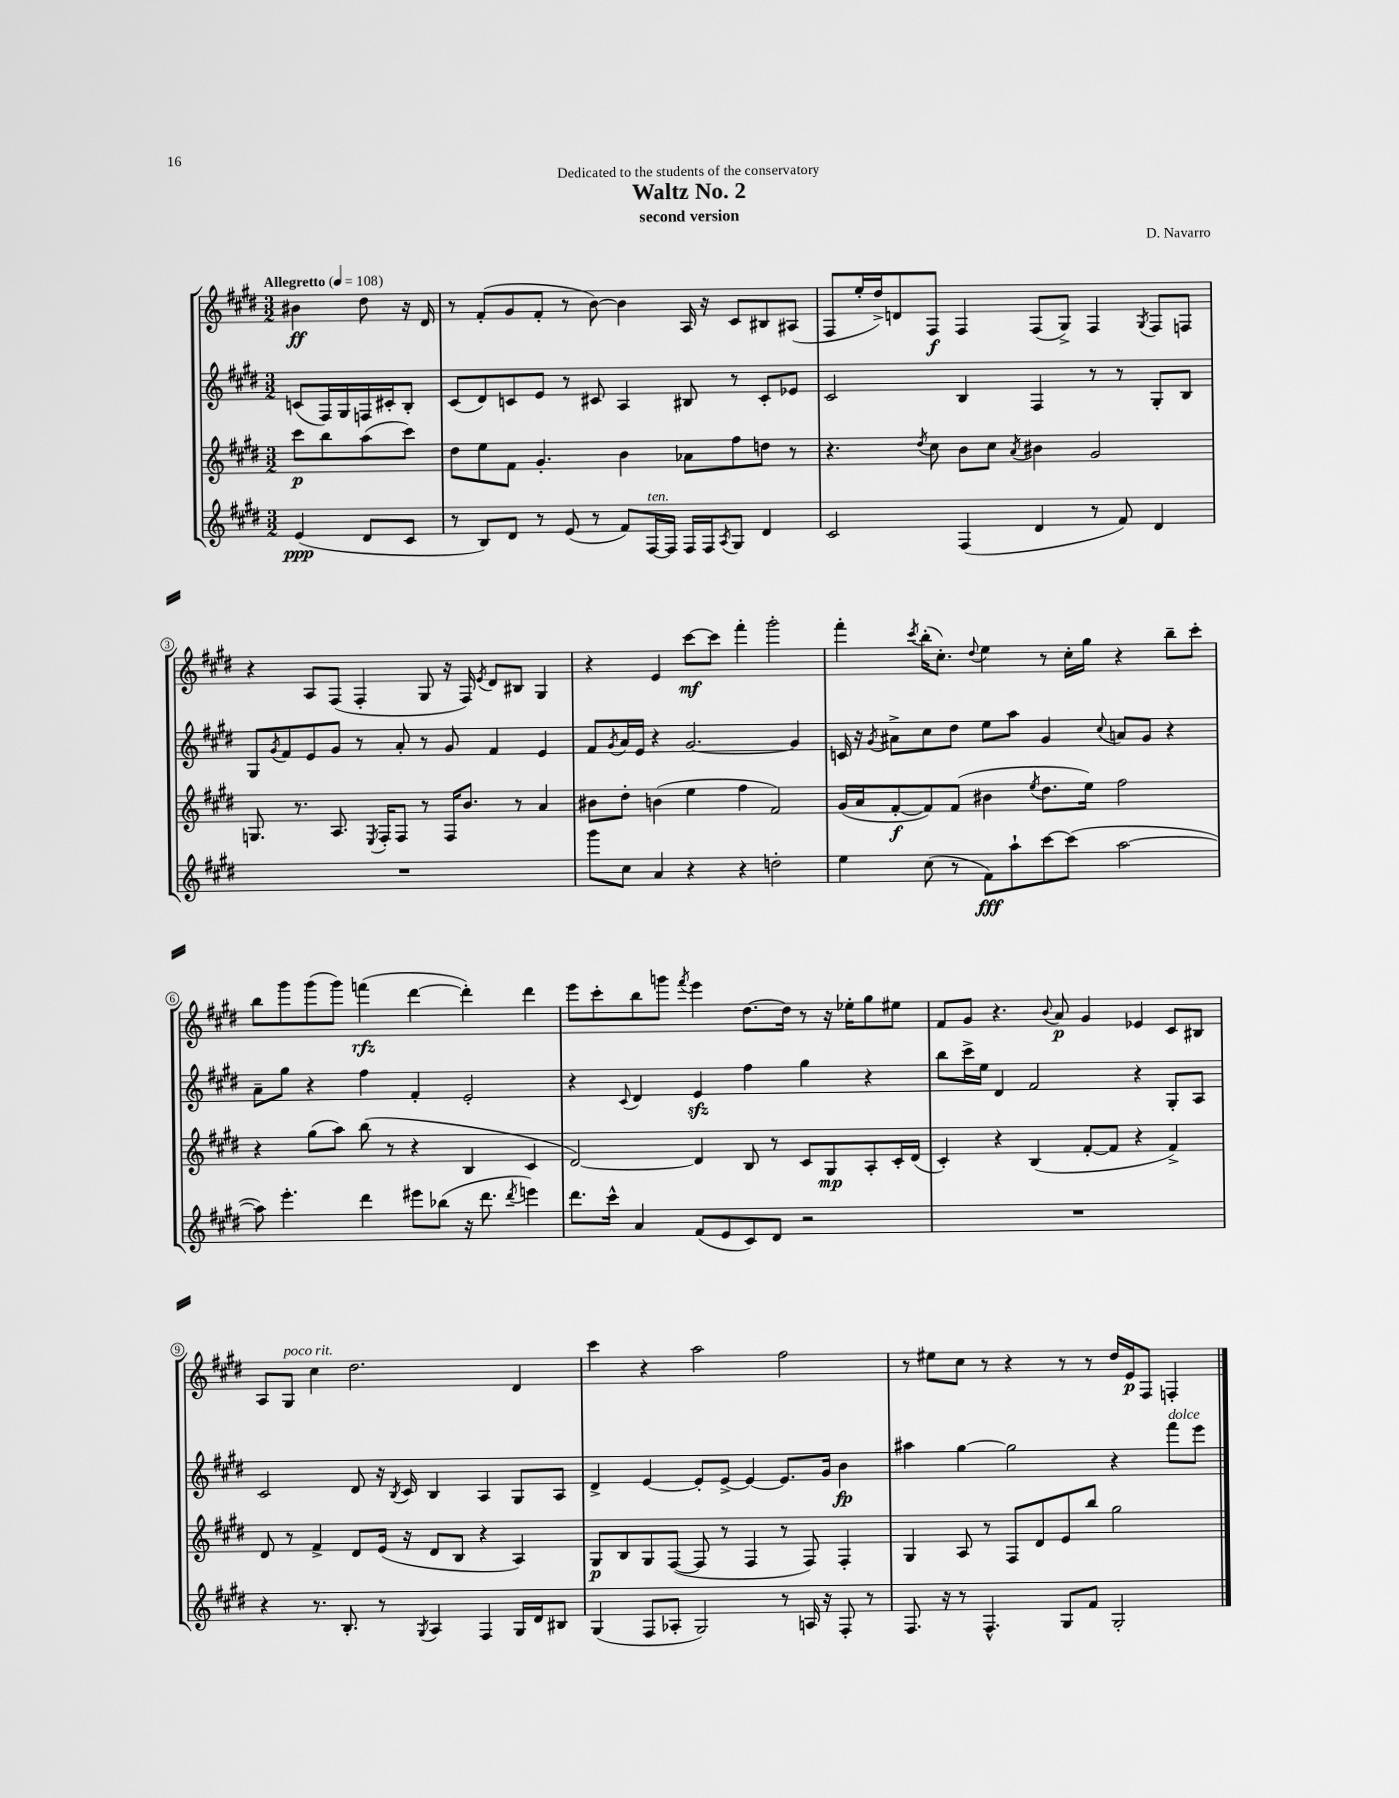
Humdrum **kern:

**kern	**kern	**kern	**kern
*staff4	*staff3	*staff2	*staff1
*clefG2	*clefG2	*clefG2	*clefG2
*k[f#c#g#d#]	*k[f#c#g#d#]	*k[f#c#g#d#]	*k[f#c#g#d#]
*M3/2	*M3/2	*M3/2	*M3/2
*MM108	*MM108	*MM108	*MM108
(4e	8ccc#	(8c	4b#
.	8bb	16F#)	.
.	.	16G#	.
8d#	(8aa	16F	8dd#
.	.	16c#'	.
8c#	8ccc#)	8B'	16r
.	.	.	16d#
=	=	=	=
8r	8dd#	(8c#	8r
8B)	8ee	8d#)	(8f#'
8d#	8f#	8c	8g#
8r	4.g#'	8e	8f#'
(8e	.	8r	8r
8r	.	8c#	[8b)
8f#)	4b	4A	4b]
[16F#	.	.	.
16F#]	.	.	.
16F#	8a-	8B#	16A
16F#	.	.	16r
8qA	.	.	.
8G#	8ff#	8r	8c#
4d#	8dd	8c#'	8B#
.	8r	8e-	(8A#
=	=	=	=
2c#	4.r	2c#	8F#
.	.	.	16ee'
.	.	.	16dd#^)
.	.	.	8d
.	8qdd#	.	.
.	8cc#	.	8F#
(4F#	8b	4B	4F#
.	8cc#	.	.
.	8qa	.	.
4d#	4b#	4F#	(8F#
.	.	.	8G#^)
8r	2g#	8r	4F#
8f#)	.	8r	.
.	.	.	8qG#
4d#	.	8G#'	8F#
.	.	8B	8F
=	=	=	=
1.r	8.G	8G#	4r
.	.	8qg#	.
.	.	8f#	.
.	8.r	.	.
.	.	8e	8A
.	8.A	8g#	(8F#
.	.	8r	4F#'
.	8qE	.	.
.	16F#'	.	.
.	8F#	8a'	.
.	8r	8r	8G#
.	16F#	8g#	16r
.	8.b	.	16F#)
.	.	.	8qe
.	.	4f#	8d#
.	8r	.	8B#
.	4a	4e	4G#
=	=	=	=
8ggg#	8b#	8f#	4r
.	.	8qg#	.
8cc#	8dd#'	16a	.
.	.	16e	.
4a	(4b	4r	4e
4r	4ee	[2.g#	[8ccc#
.	.	.	8ccc#]
4r	4ff#	.	4fff#'
2dd'	2f#)	.	2ggg#'
.	.	4g#]	.
=	=	=	=
4ee	(16g#	16c	4fff#'
.	16a	16r	.
.	.	8qg#	.
.	[8f#'	8a#^	.
.	.	.	8qccc#
(8cc#	8f#])	8cc#	(16bb'
.	.	.	8.cc#')
8r	(8f#	8dd#	.
.	.	.	8qqdd#
8f#)	4b#	8ee	4ee
8aa`	.	8aa	.
.	8qee	.	.
[8ccc#	8.dd#	4g#	8r
(8ccc#]	.	.	16cc#'
.	16ee)	.	16gg#
.	.	8qqcc#	.
[2aa	2ff#	8a	4r
.	.	8g#	.
.	.	4r	8bb~
.	.	.	8ccc#'
=	=	=	=
8aa])	4r	8a~	8bb
4.eee'	.	8gg#	8ggg#
.	(8gg#	4r	(8ggg#
.	8aa)	.	8ggg#)
4ddd#	(8bb	4ff#	(4fff
.	8r	.	.
8eee#	4r	4f#'	[4ddd#
(8bb-	.	.	.
16r	4B	2e'	4ddd#'])
8.ddd#	.	.	.
8qddd#	.	.	.
4eee)	4c#	.	4ddd#
=	=	=	=
8.ddd#	[2d#)	4r	8eee
.	.	.	8ccc#'
16ccc#^^	.	.	.
.	.	8qqc#	.
4a	.	4d#	8bb
.	.	.	8ggg
.	.	.	8qfff#
(8f#	4d#]	4e	4eee
8e	.	.	.
8c#)	8B	4ff#	[8.dd#
8d#	8r	.	.
.	.	.	16dd#]
2r	8c#	4gg#	8r
.	8G#	.	16r
.	.	.	16ee-'
.	8A'	4r	8gg#
.	16c#'	.	8ee#
.	(16d#	.	.
=	=	=	=
1.r	4c#')	8bb	8f#
.	.	16ccc#^	8g#
.	.	16ee	.
.	4r	4d#	4.r
.	(4B	2f#	.
.	.	.	8qqb
.	.	.	8a
.	[8f#'	.	4g#
.	8f#]	.	.
.	4r	4r	4e-
.	4f#^)	8G#'	8c#
.	.	8A	8B#
=	=	=	=
4r	8d#	2c#	8A
.	8r	.	8G#
8.r	4f#^	.	4cc#
8.B'	.	.	.
.	8d#	8d#	2.dd#
8r	(16e	16r	.
.	.	8qB	.
.	16r	16c#	.
8qG#	.	.	.
4A	8d#	4B	.
.	8B	.	.
4F#	4r	4A	.
16G#	4A)	8G#	4d#
16d#	.	.	.
8B#	.	8A	.
=	=	=	=
(4G#	8G#	4d#^	4ccc#
.	8B	.	.
8F#	8G#	[4e	4r
8A-'	([8F#	.	.
2G#)	8F#]	8e']	2aa
.	8r	[8e^	.
.	4F#	4e_	.
8r	8r	8.e]	2ff#
16A	8F#)	.	.
16r	.	16g#	.
8F#'	4F#'	4b	.
8r	.	.	.
=	=	=	=
8.F#	4G#	4aa#	8r
.	.	.	8ee#
16r	.	.	.
8r	8A	[4gg#	8cc#
4.F#^^	8r	.	8r
.	8F#	2gg#]	4r
.	8d#	.	.
8G#	8e	.	8r
8f#	8bb	.	8r
2G#'	2gg#	4r	16dd#
.	.	.	16e
.	.	.	8F#
.	.	8fff#	4F'
.	.	8eee	.
==	==	==	==
*-	*-	*-	*-
